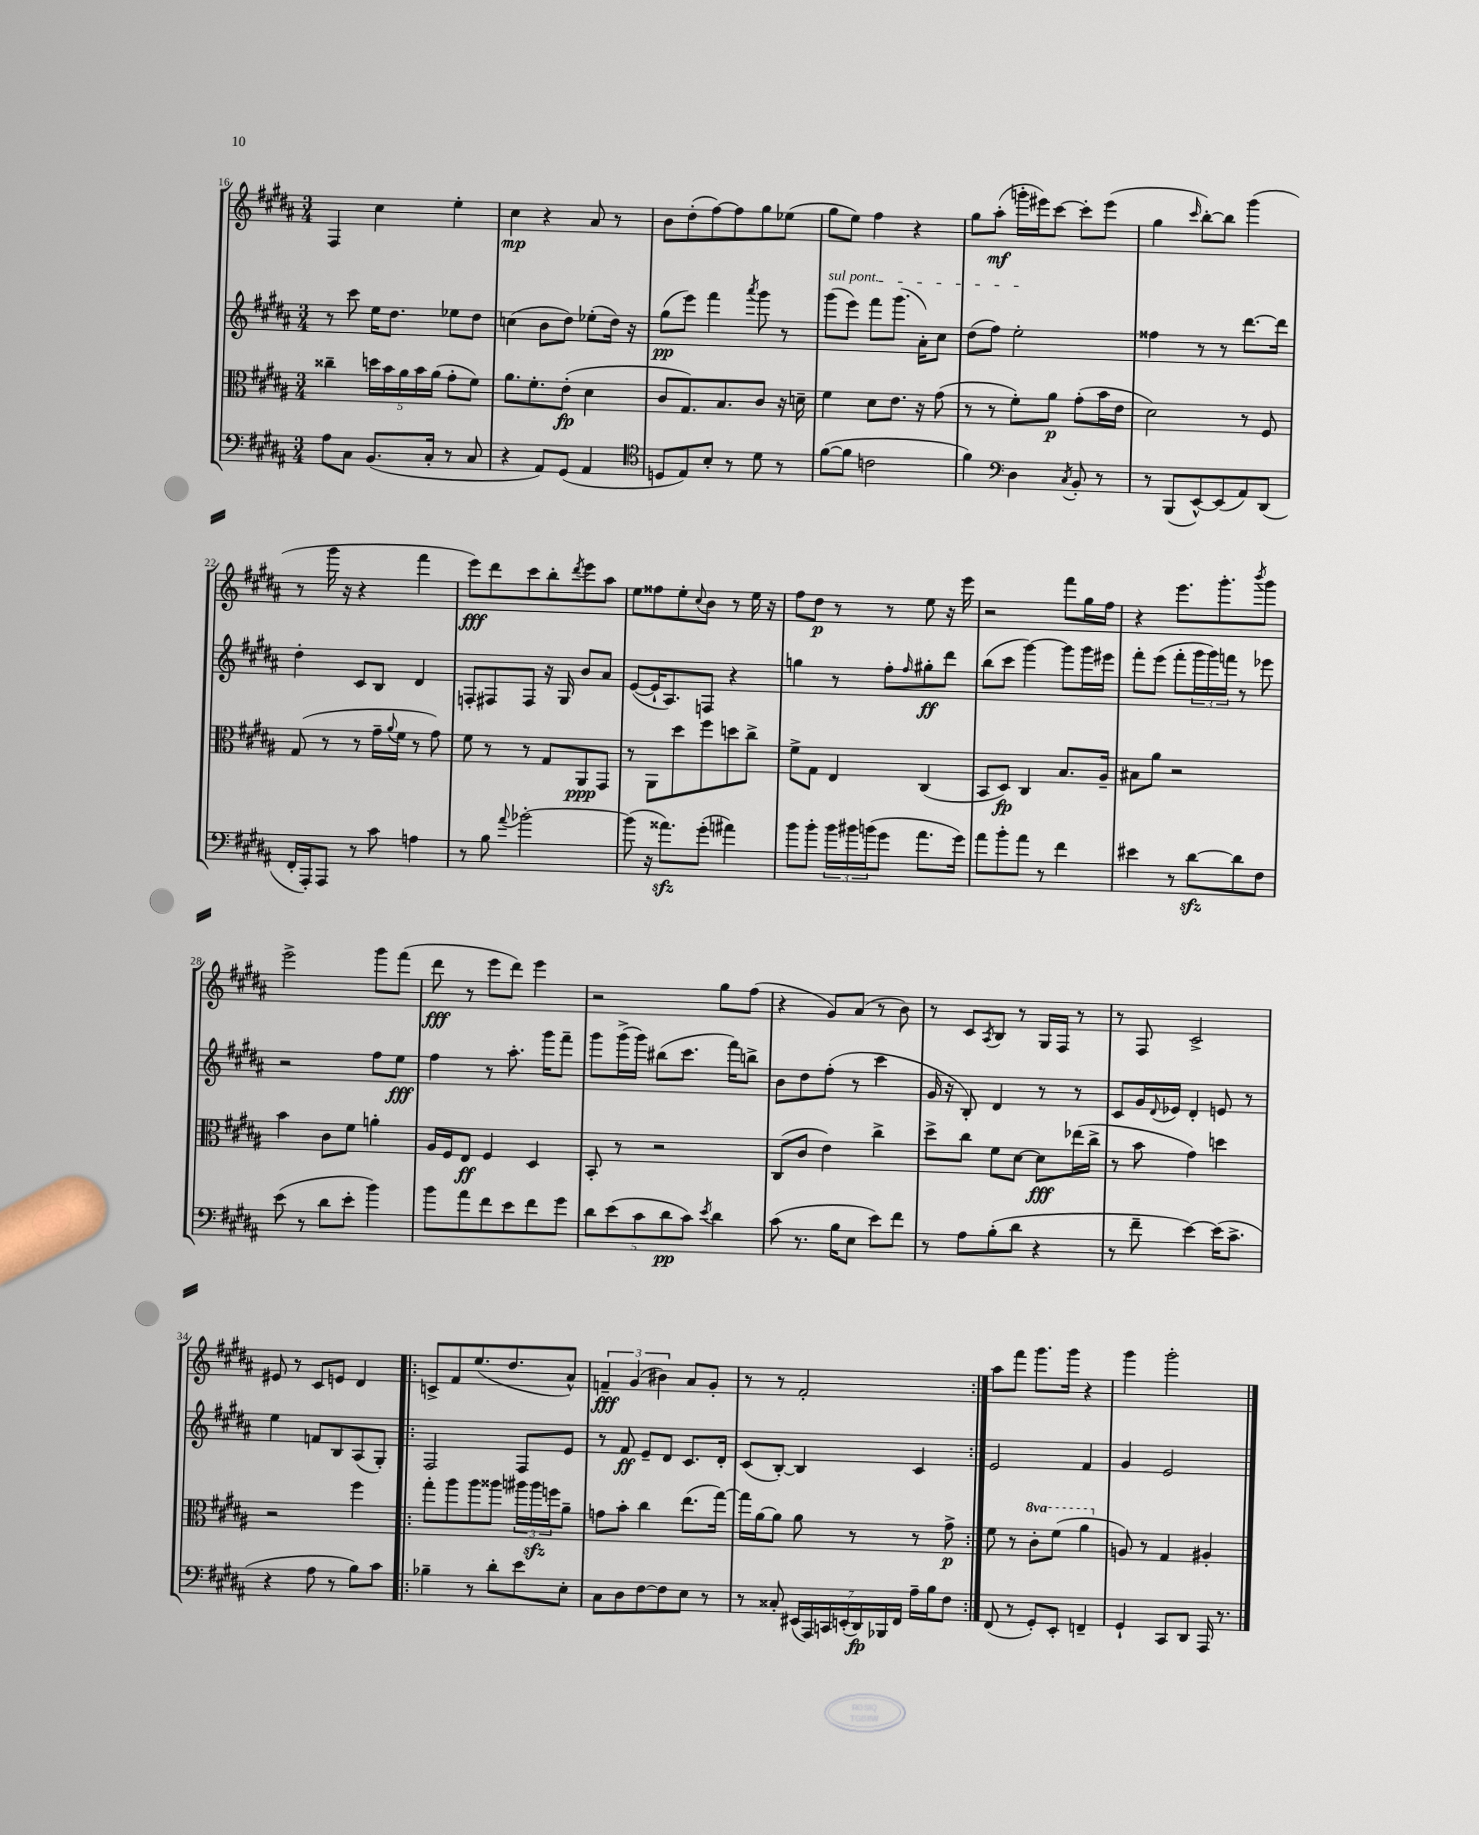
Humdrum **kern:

**kern	**kern	**kern	**kern
*staff4	*staff3	*staff2	*staff1
*clefF4	*clefC3	*clefG2	*clefG2
*k[f#c#g#d#a#]	*k[f#c#g#d#a#]	*k[f#c#g#d#a#]	*k[f#c#g#d#a#]
*M3/4	*M3/4	*M3/4	*M3/4
8A#	4cc##~	8r	4F#
8C#	.	8ccc#	.
(8.BB	20dd	16ee	4cc#
.	20b	.	.
.	.	8.dd#	.
.	20a#	.	.
.	20b	.	.
16C#'	.	.	.
.	(20a#	.	.
8r	8g#'	8ee-	4ee'
8C#	8f#)	8dd#	.
=	=	=	=
4r	8.a#	(4cc	4cc#
.	8.f#'	.	.
8AA#)	.	8b	4r
(8GG#	(8e'	8dd#)	.
4AA#	4d#	(8ee-'	8a#
.	.	16dd#)	8r
.	.	16r	.
=	=	=	=
*clefC4	*	*	*
8D	8c#	(8gg#	8b
8E)	8.G#)	8eee)	(8dd#'
8B'	.	4fff#	[8ff#)
.	8.B	.	.
8r	.	.	8ff#]
.	.	8qaaa#	.
8d#	8c#	8ggg#	8gg#
8r	16r	8r	(8ee-
.	16d~	.	.
=	=	=	=
([8f#	4f#	(8ggg#	8gg#
8f#]	.	8eee)	8ee)
2c	8d#	8fff#	4ff#
.	8.e	(8.ggg#	.
.	.	.	4r
.	16r	16a#')	.
.	(8g#	8cc#	.
=	=	=	=
4f#)	8r	(8dd#	8gg#
.	8r	8ff#)	(8aa#'
*clefF4	*	*	*
4D#	8f#')	2ee'	16ggg'
.	.	.	16eee#)
.	8a#	.	[8ccc#
8qC#	.	.	.
8BB'	(8g#'	.	8ccc#']
8r	16b	.	(8eee#
.	16e	.	.
=	=	=	=
8r	2d#)	4ff##	4gg#
(8BBB	.	.	.
.	.	.	16qqccc#
[8EE^^)	.	8r	[8bb')
(8EE]	.	8r	8bb]
8AA#)	8r	[8.ddd#	(4ggg#
(8DD#	8F#	.	.
.	.	16ddd#]	.
=	=	=	=
16FF#'	(8G#	4dd#'	8r
16AAA#')	.	.	.
8AAA#	8r	.	16ggg#
.	.	.	16r
8r	8r	8c#	4r
8c#	16g#~	8B	.
.	8qqa#	.	.
.	16f#	.	.
4A	8r	4d#	4fff#
.	8g#)	.	.
=	=	=	=
8r	8f#	8F'	8eee)
8B	8r	8F#	8ddd#
8qqa#	.	.	.
[2b-'	8r	8F#	8ccc#
.	8G#	16r	8bb'
.	.	16G#	.
.	.	.	8qddd#
.	8AA#	8b	8eee
.	8GG#	8a#	8aa#
=	=	=	=
(8b-]	8r	([8e	8ee
16r	8AA#	16e`]	8ff##
8.a##)	.	8.A#)	.
.	8dd#	.	8ee'
.	.	.	8qqcc#
(8g#'	8ff#	8F	8b
4a#)	8dd	4r	8r
.	8cc#^	.	16ee
.	.	.	16r
=	=	=	=
8b	8f#^	4gg	8ff#
8b'	8G#	.	8dd#
24b	4E	8r	8r
24b#	.	.	.
(24b	.	.	.
8g#	.	8ff#'	8r
.	.	16qqff#	.
8.a#	(4C#	8gg#'	8ee
.	.	8ddd#	16r
16g#)	.	.	16eee
=	=	=	=
8a#	8BB	(8bb	2r
8b'	8D#)	8ccc#	.
8a#	4C#	[4ggg#)	.
8r	.	.	.
4f#	8.B	8ggg#]	8fff#
.	.	16ggg#	16gg#
.	16A#~	16eee#	16ff#
=	=	=	=
4e#	8B#	8fff#'	4r
.	8a#	(8eee	.
8r	2r	8fff#'	8.eee
[8d#	.	24ggg#	.
.	.	24ggg#)	.
.	.	.	8.ggg#'
.	.	24fff	.
8d#]	.	8r	.
.	.	.	8qbbb
8F#	.	8eee-	8ggg#
=	=	=	=
(8e	4b	2r	2eee^
8r	.	.	.
8d#	8c#	.	.
8e'	8f#	.	.
4b)	4a'	8ff#	8ggg#
.	.	8ee	(8fff#
=	=	=	=
8b	16A#	4ff#	8ddd#
.	16F#	.	.
8a#	8E	.	8r
8f#	4F#	8r	8eee
8e	.	8.aa#'	8ddd#)
8f#	4D#	.	4eee
.	.	16ggg#	.
8g#	.	8fff#~	.
=	=	=	=
10d#	8BB'	8ggg#	2r
(10e	.	.	.
.	8r	(16ggg#^	.
.	.	16ggg#)	.
10c#	.	.	.
.	2r	(8bb#	.
10d#	.	.	.
.	.	8.ccc#	.
10c#)	.	.	.
8qe	.	.	.
4d#	.	.	8gg#
.	.	16fff#)	.
.	.	8bb^	(8ff#
=	=	=	=
(8c#	(8C#	8b	4r
8.r	8c#	8dd#	.
.	4e)	(8ff#'	8g#)
16B	.	.	.
8E	.	8r	(8a#
8e)	4cc#^	4ccc#	8r
8f#	.	.	8b)
=	=	=	=
8r	8dd#^	16g#	8r
.	.	16r	.
8A#	8cc#	8B')	8c#
.	.	.	8qA#
(8B'	8f#	4d#	8B
8d#	[8d#	.	8r
4r	8d#]	8r	16G#
.	.	.	16F#
.	(16ee-	8r	8r
.	16cc#^	.	.
=	=	=	=
8r	8r	8c#	8r
8f#~	8b	16g#	8F#
.	.	8qqd#	.
.	.	16e-	.
[4e)	4g#)	4d#'	2c#^
(16e]	4dd	8e	.
8.c#^	.	.	.
.	.	8r	.
=	=	=	=
4r	2r	4ee	8e#
.	.	.	8r
8A#	.	8f	8c#
8r	.	8B	8e
8B)	4ff#	(8A#	4d#
8c#	.	8G#')	.
=!|:	=!|:	=!|:	=!|:
4B-~	8gg#'	2F#	8c^
.	8aa#	.	8f#
8r	8aa#	.	(8.ee
8d#'	8aa##	.	.
.	.	.	8.dd#
8e	24aa#	8F#	.
.	24aa#	.	.
.	24ff	.	.
8E'	8a#~	8e	8a#^^)
=	=	=	=
8C#	8g	8r	6f~
8D#	8b'	8f#	.
.	.	.	(6g#
[8F#	4cc#	8e~	.
.	.	.	6b#)
8F#]	.	8d#	.
8E	(8.ee	8.c#	8a#
8r	.	.	8g#'
.	[16gg#)	16d#'	.
=	=	=	=
8r	16gg#]	(8c#	8r
.	[16a#	.	.
8C##'	8a#]	[8B')	8r
(28EE#	8a#	4B]	2f#'
28AAA#)	.	.	.
28CC	.	.	.
(28EE'	.	.	.
.	8r	.	.
28DD#)	.	.	.
28BBB-	.	.	.
28FF#	.	.	.
16A#~	8r	4c#	.
16B	.	.	.
8F#	8g#^	.	.
=:|!	=:|!	=:|!	=:|!
(8FF#	8f#	2e	8aa#
8r	8r	.	8fff#
8GG#')	8cc#'	.	8.ggg#
8EE'	(8ff#	.	.
.	.	.	16ggg#
4FF~	4aa#	4f#	4r
=	=	=	=
4GG#`	8A)	4g#	4ggg#
.	8r	.	.
8CC#	4G#	2e	2ggg#'
8DD#	.	.	.
16AAA#	4A#'	.	.
8.r	.	.	.
==	==	==	==
*-	*-	*-	*-
